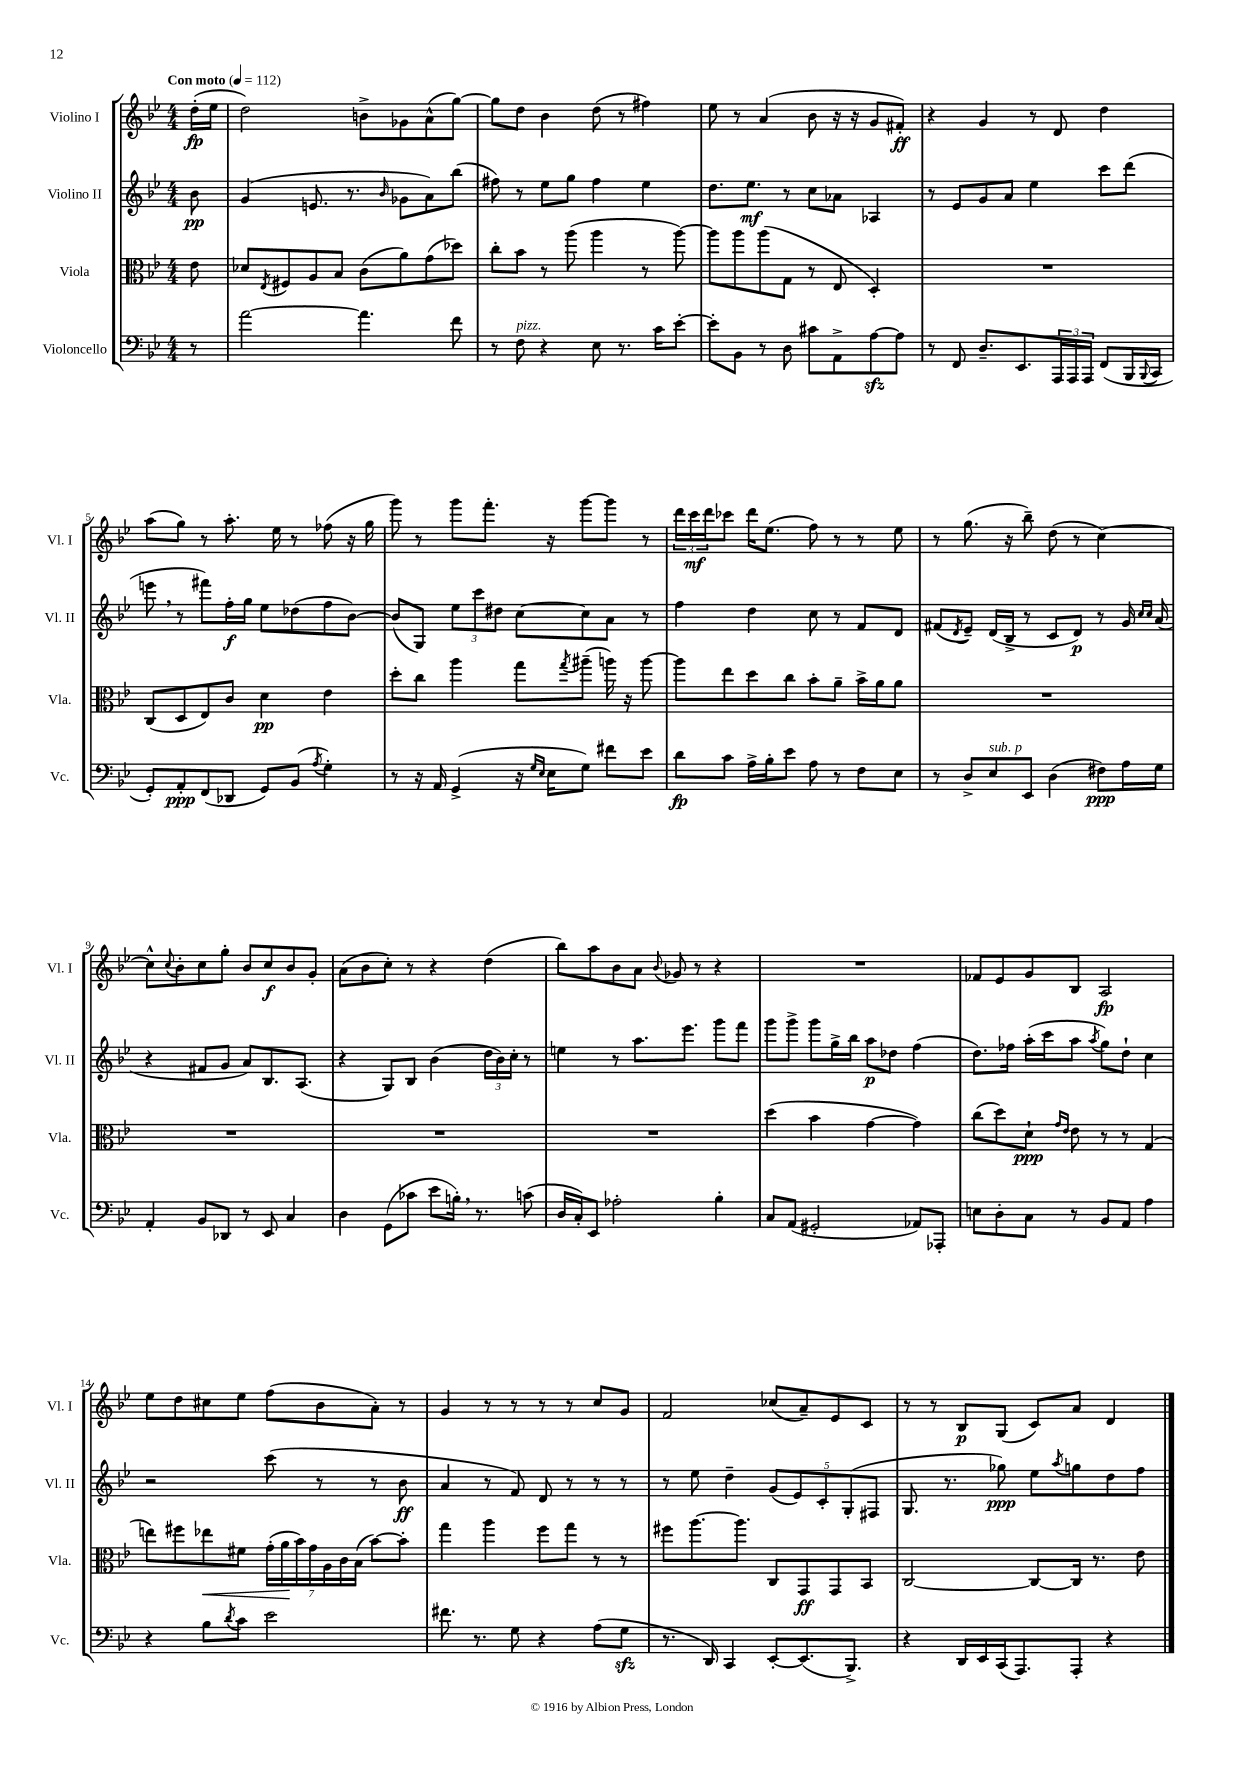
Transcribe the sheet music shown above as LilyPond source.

<<
\new StaffGroup <<
\new Staff = "s0" \with { instrumentName = "Violino I" shortInstrumentName = "Vl. I" } {
    \clef treble \key bes \major \numericTimeSignature \time 4/4 \partial 8 \tempo "Con moto" 4 = 112
    d''16-.\fp( ees''16 |
    d''2) b'8-> ges'8 a'8-^( g''8~) |
    g''8 d''8 bes'4 d''8( r8 fis''4) |
    ees''8 r8 a'4( bes'8 r16 r16 g'8 fis'8-.\ff) |
    r4 g'4 r8 d'8 d''4 |
    a''8( g''8) r8 a''8.-. ees''16 r8 fes''8( r16 g''16 |
    g'''8) r8 g'''8 f'''8.-. r16 g'''8~ g'''8 r8 |
    \tuplet 3/2 { d'''16 c'''16\mf d'''16 } ces'''8 d'''16 ees''8.( f''8) r8 r8 ees''8 |
    r8 g''8.( r16 bes''8--) d''8( r8 c''4~) |
    c''8-^ \appoggiatura { c''8 } bes'8-. c''8 g''8-. bes'8 c''8\f bes'8 g'8-. |
    a'8( bes'8 c''8-.) r8 r4 d''4( |
    bes''8) a''8 bes'8 a'8 \appoggiatura { bes'8 } ges'8 r8 r4 |
    R1 |
    fes'8 ees'8 g'8 bes8 a2\fp |
    ees''8 d''8 cis''8 ees''8 f''8( bes'8 a'8-.) r8 |
    g'4 r8 r8 r8 r8 c''8 g'8 |
    f'2 ces''8( a'8--) ees'8 c'8 |
    r8 r8 bes8\p g8( c'8) a'8 d'4 \bar "|." |
}
\new Staff = "s1" \with { instrumentName = "Violino II" shortInstrumentName = "Vl. II" } {
    \clef treble \key bes \major \numericTimeSignature \time 4/4 \partial 8
    bes'8\pp |
    g'4( e'8. r8. \grace { bes'16 } ges'8 a'8) bes''8( |
    fis''8) r8 ees''8 g''8 fis''4 ees''4 |
    d''8. ees''8.\mf r8 c''8 aes'8 aes4 |
    r8 ees'8 g'8 a'8 ees''4 c'''8 d'''8( |
    e'''8 \breathe r8 fis'''8) f''16-.\f g''16 ees''8 des''8( f''8 bes'8~) |
    bes'8( g8) \tuplet 3/2 { ees''8 c'''8 dis''8 } c''8~ c''8 a'8 r8 |
    f''4 d''4 c''8 r8 f'8 d'8 |
    fis'8( \acciaccatura { d'8 } ees'8--) d'16( bes16-> r8 c'8 d'8\p) r8 g'16 \grace { c''16 c''16 } a'16( |
    r4 fis'8 g'8 a'8) bes8. a8.( |
    r4 g8) bes8 bes'4( \tuplet 3/2 { d''16 bes'16) c''16-. } r8 |
    e''4 r8 a''8. ees'''8. g'''8 f'''8 |
    g'''8 g'''8-> g'''8 g''16-> bes''16 a''8\p des''8 f''4( |
    d''8.) fes''16 a''16-.( c'''16 a''8 \acciaccatura { a''8 } g''8) d''8-! c''4 |
    r2 c'''8( r8 r8 bes'8\ff |
    a'4 r8 f'8) d'8 r8 r8 r8 |
    r8 ees''8 d''4-- \tuplet 5/4 { g'8( ees'8) c'8-. g8-.( fis8 } |
    g8. r8. ges''8\ppp) ees''8 \acciaccatura { a''8 } g''8 d''8 f''8 \bar "|." |
}
\new Staff = "s2" \with { instrumentName = "Viola" shortInstrumentName = "Vla." } {
    \clef alto \key bes \major \numericTimeSignature \time 4/4 \partial 8
    ees'8 |
    des'8 \acciaccatura { ees8 } fis8 a8 bes8 c'8( a'8) g'8( des''8) |
    c''8-. bes'8 r8 a''8( a''4 r8 a''8~) |
    a''8 a''8 a''8( g8 r8 ees8 d4-.) |
    R1 |
    c8( d8 ees8) c'8 d'4\pp ees'4 |
    d''8-. c''8 a''4 g''8 \acciaccatura { g''8 } ais''8--( a''16) r16 a''8~ |
    a''8 ees''8 d''8 c''8 bes'8-. a'8-- bes'16-> a'16 a'8 |
    R1 |
    R1 |
    R1 |
    R1 |
    d''4( bes'4 g'4~ g'4) |
    c''8( d''8) d'8-!\ppp \grace { g'16 ees'16 } ees'8 r8 r8 g4( |
    e''8) fis''8 ees''8\< fis'8 \tuplet 7/4 { g'16-.( a'16\! bes'16) g'16 a16 c'16 bes16( } bes'8~) bes'8-. |
    g''4 a''4 f''8 g''8 r8 r8 |
    fis''8 a''8.~ a''8. c8 g,8\ff g,8 bes,8 |
    c2~ c8~ c16 r8. ees'8 \bar "|." |
}
\new Staff = "s3" \with { instrumentName = "Violoncello" shortInstrumentName = "Vc." } {
    \clef bass \key bes \major \numericTimeSignature \time 4/4 \partial 8
    r8 |
    a'2~ a'4. f'8 |
    r8 f8^\markup { \italic "pizz." } r4 ees8 r8. c'16 ees'8~-. |
    ees'8-. bes,8 r8 d8 cis'8 a,8-> a8~\sfz a8 |
    r8 f,8 d8.-- ees,8. \tuplet 3/2 { a,,16 a,,16 a,,16 } f,8( bes,,16 \appoggiatura { bes,,8 } c,16 |
    g,8-.) a,8-.\ppp f,8( des,8 g,8) bes,8( \acciaccatura { a8 } g4-.) |
    r8 r16 a,16 g,4->( r16 \grace { g16 ees16 } ees16 g8) fis'8 ees'8 |
    d'8\fp c'8 a16-> bes16-. ees'8 a8 r8 f8 ees8 |
    r8 d8-> ees8^\markup { \italic "sub. p" } ees,8 d4( fis8\ppp) a16 g16 |
    a,4-. bes,8 des,8 r8 ees,8 c4 |
    d4 g,8( ces'8 ees'8 b16-.) \breathe r8. c'8( |
    d16 c16-.) ees,8 aes2-. bes4-. |
    c8 a,8( gis,2-. aes,8) aes,,8-. |
    e8 d8-. c8 r8 bes,8 a,8 a4 |
    r4 bes8 \acciaccatura { d'8 } c'8 ees'2 |
    fis'8. r8. g8 r4 a8( g8\sfz |
    r8. d,16) c,4 ees,8~-. ees,8.( bes,,8.->) |
    r4 d,16 ees,16 c,16( a,,8.) a,,8-. r4 \bar "|." |
}
>>
>>
